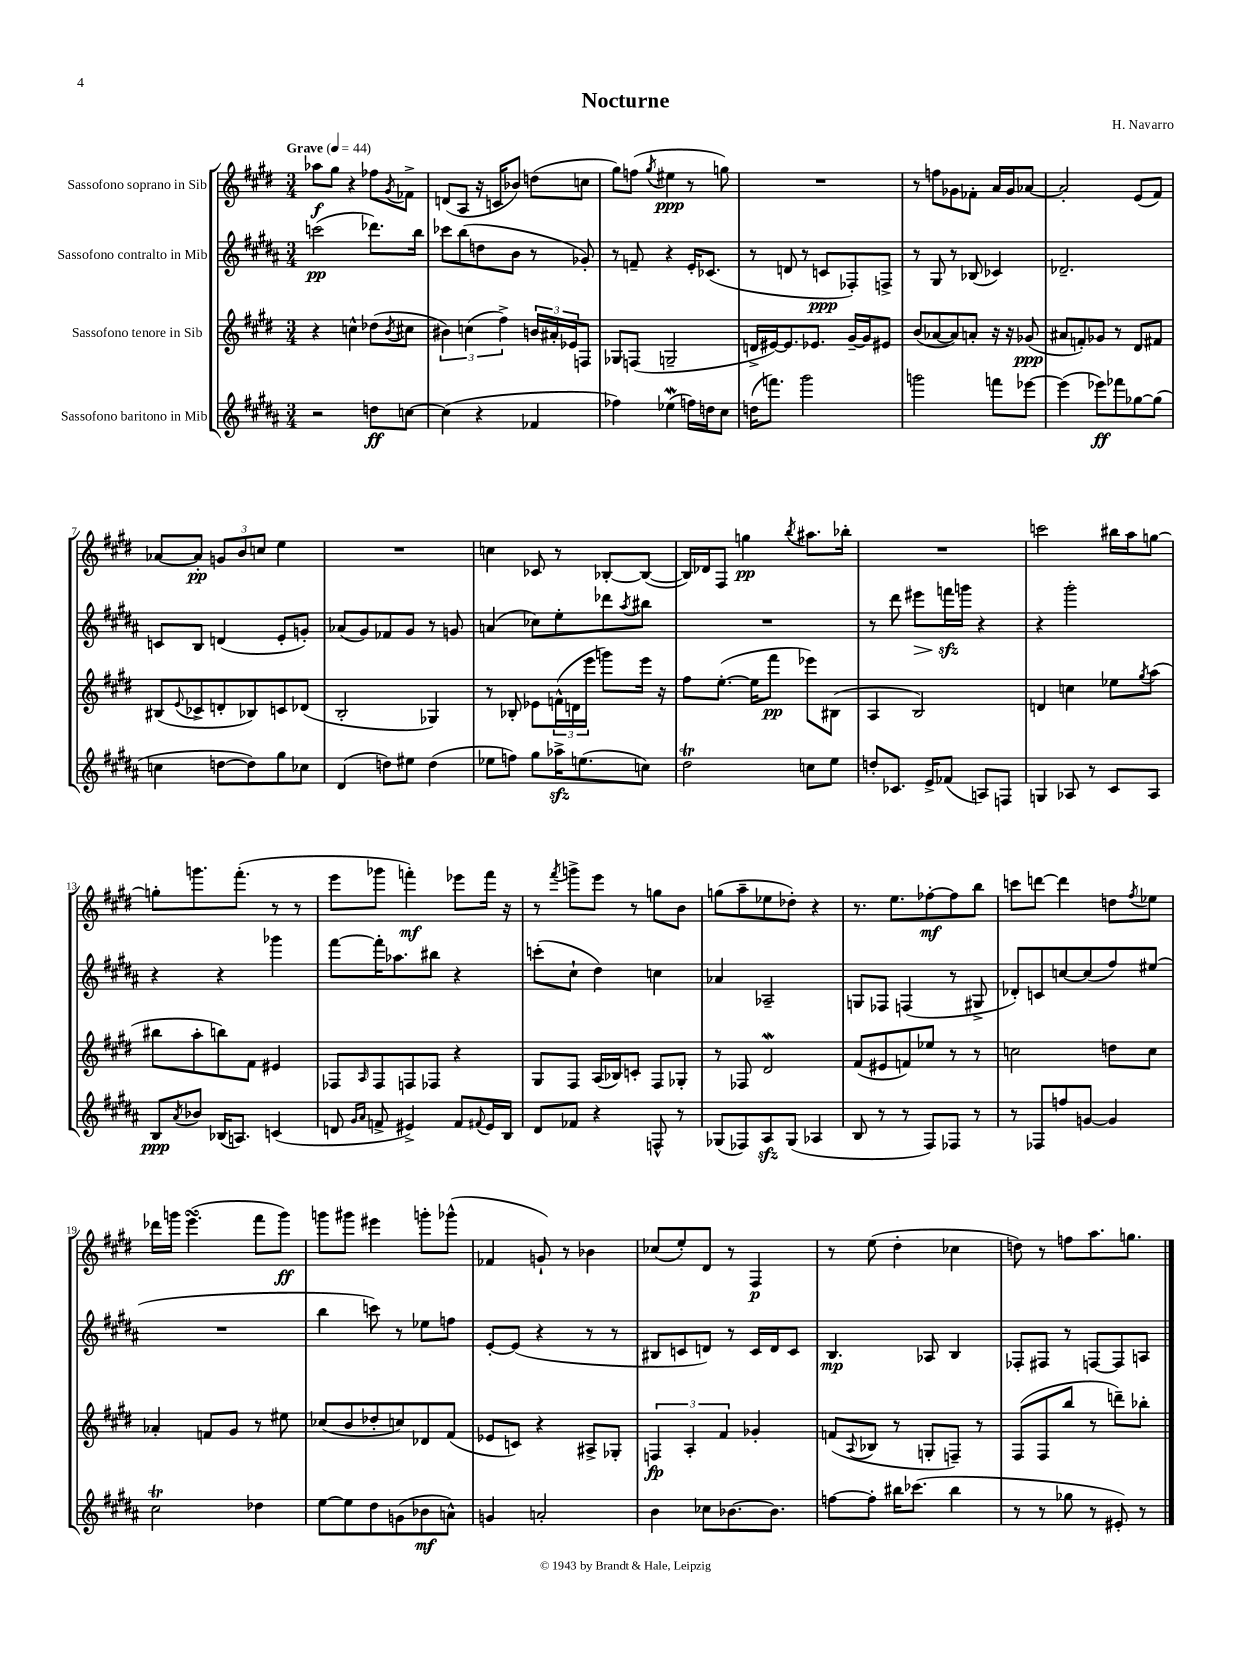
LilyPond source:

\header { title = "Nocturne" composer = "H. Navarro" }
<<
\new StaffGroup <<
\new Staff = "s0" \with { instrumentName = "Sassofono soprano in Sib" } {
    \clef treble \key e \major \numericTimeSignature \time 3/4 \tempo "Grave" 4 = 44
    aes''8\f gis''8 r4 fes''8 \acciaccatura { gis'8 } fes'8-> |
    d'8( a8 r16 c'16 bes'8) d''8( c''8 |
    gis''8) f''8( \acciaccatura { gis''8 } eis''4\ppp r8 g''8) |
    R2. |
    r8 f''8 ges'8 fes'8-. a'16 ges'16 aes'8~ |
    aes'2-. e'8( fis'8) |
    aes'8~ aes'8-.\pp \tuplet 3/2 { g'8 b'8 c''8 } e''4 |
    R2. |
    c''4 ces'8 r8 bes8~-. bes8~( |
    bes16) des'16 fis8 g''4\pp \acciaccatura { b''8 } ais''8. bes''16-. |
    R2. |
    c'''2 bis''16 a''16 g''8~ |
    g''8-. g'''8. fis'''8.-.( r8 r8 |
    e'''8 ges'''8 f'''4-.\mf) ees'''8 f'''16 r16 |
    r8 \acciaccatura { fis'''8 } g'''8-> e'''8 r8 g''8 b'8 |
    g''8( a''8-- ees''8 des''8-.) r4 |
    r8. e''8. fes''8~-.\mf fes''8 b''8 |
    c'''8 d'''8~ d'''4 d''8 \acciaccatura { fis''8 } ees''8 |
    des'''16 g'''16 e'''4.\turn( fis'''8 g'''8\ff) |
    g'''8 gis'''8 eis'''4 g'''8-. ges'''8-^( |
    fes'4 g'8-!) r8 bes'4 |
    ces''8( e''8-.) dis'8 r8 fis4\p |
    r8 e''8( dis''4-. ces''4 |
    d''8) r8 f''8 a''8. g''8. \bar "|." |
}
\new Staff = "s1" \with { instrumentName = "Sassofono contralto in Mib" } {
    \clef treble \key b \major \numericTimeSignature \time 3/4
    c'''2\pp( des'''8.) b''16 |
    ces'''8 b''8( d''8 b'8 r8 ges'8-.) |
    r8 f'8-- r4 e'16-. ces'8.( |
    r8 d'8 r8 c'8\ppp fes8-.) f8-> |
    r8 gis8 r8 bes8( ces'4) |
    des'2.-- |
    c'8 b8 d'4( e'8-. g'8-.) |
    aes'8( gis'8) fes'8 gis'8 r8 g'8 |
    a'4( ces''8) e''8-. des'''8 \acciaccatura { ais''8 } bis''8 |
    R2. |
    r8 dis'''8 eis'''8\> f'''16\sfz\! g'''16 r4 |
    r4 gis'''2-. |
    r4 r4 ges'''4 |
    fis'''8~ fis'''16-. aes''8. bis''8 r4 |
    c'''8-.( cis''8-! dis''4) c''4 |
    aes'4 aes2-- |
    g8 fes8 f4( r8 gis8-> |
    des'8-.) c'8 c''8~ c''8( fis''8) eis''8( |
    R2. |
    b''4 c'''8) r8 ees''8 f''8 |
    e'8~-. e'8( r4 r8 r8 |
    bis8 c'8 d'8) r8 c'16 d'16 c'8 |
    b4.\mp aes8 b4 |
    fes8-. fis8 r8 f8~ f8 a8 \bar "|." |
}
\new Staff = "s2" \with { instrumentName = "Sassofono tenore in Sib" } {
    \clef treble \key e \major \numericTimeSignature \time 3/4
    r4 c''4-^ des''8( \acciaccatura { b'8 } cis''8 |
    \tuplet 3/2 { bis'4) c''4( fis''4->) } \tuplet 3/2 { b'16 ais'16-. ees'16 } f8 |
    ges8 f8( g2-- |
    d'16-> eis'16~) eis'8. ees'8. gis'16~-- gis'16 eis'8 |
    b'8( aes'8~ aes'8) a'8-. r16 r16 ges'8\ppp( |
    ais'8 f'8-.) ges'8 r8 dis'8 fis'8 |
    bis8( \appoggiatura { e'8 } ces'8-> d'8-. bes8) c'8 des'8( |
    b2-. ges4) |
    r8 bes8-. ees'8 \tuplet 3/2 { f'16-^( d'16 e'''16 } g'''8) e'''16 r16 |
    fis''8 e''8.~-.( e''16 fis'''8\pp ees'''8) bis8( |
    a4 b2) |
    d'4 c''4 ees''8 \acciaccatura { gis''8 } a''8( |
    bis''8 a''8-. b''8) fis'8 eis'4 |
    fes8 \grace { a16 } fes8 f8 fes8 r4 |
    gis8 fis8 a16( bes16) c'8-. fis8 ges8-. |
    r8 fes8 dis'2\mordent |
    fis'8( eis'8 f'8) ees''8 r8 r8 |
    c''2 d''8 c''8 |
    aes'4-. f'8 gis'8 r8 eis''8 |
    ces''8( b'8 des''8-. c''8) des'8 fis'8( |
    ees'8 c'8) r4 ais8-> ges8-. |
    \tuplet 3/2 { f4\fp a4-. fis'4 } ges'4-. |
    f'8( \appoggiatura { a8 } bes8 r8 g8-. f8--) r8 |
    fis8( fis8 b''8 r8 d'''8--) bes''8-. \bar "|." |
}
\new Staff = "s3" \with { instrumentName = "Sassofono baritono in Mib" } {
    \clef treble \key b \major \numericTimeSignature \time 3/4
    r2 d''8\ff c''8~ |
    c''4( r4 fes'4 |
    fes''4) ees''4\mordent( f''16) d''16 cis''8 |
    d''16( f'''8.) gis'''2 |
    g'''2 f'''8 ees'''8~ |
    ees'''4( ees'''8\ff) fes'''8 ges''8~ ges''8( |
    c''4 d''8~ d''8) gis''8 ces''8 |
    dis'4( d''8) eis''8 d''4( |
    ees''8 f''8) gis''8 aes''16->\sfz e''8.( c''8) |
    dis''2\trill c''8 e''8 |
    d''8-. ces'8. e'16-> fes'8( a8) f8 |
    g4 aes8 r8 cis'8 aes8 |
    b8\ppp \acciaccatura { ais'8 } bes'8 bes16( a8.) c'4( |
    d'8 \grace { gis'16 ais'16 } f'8-> eis'4->) f'8 \appoggiatura { fis'8 } eis'16 b16 |
    dis'8 fes'8 r4 f8-^ r8 |
    ges8( fes8) ais8\sfz ges8( aes4 |
    b8 r8 r8 fis8) fes8 r8 |
    r8 fes8 f''8 g'8~ g'4 |
    cis''2\trill des''4 |
    e''8~ e''8 dis''8 g'8( bes'8\mf a'8-^) |
    g'4 a'2-. |
    b'4 ces''8 bes'8.~ bes'8. |
    f''8~ f''8-. bis''16 ces'''8.( bis''4 |
    r8 r8 ges''8 r8 eis'8-.) r8 \bar "|." |
}
>>
>>
